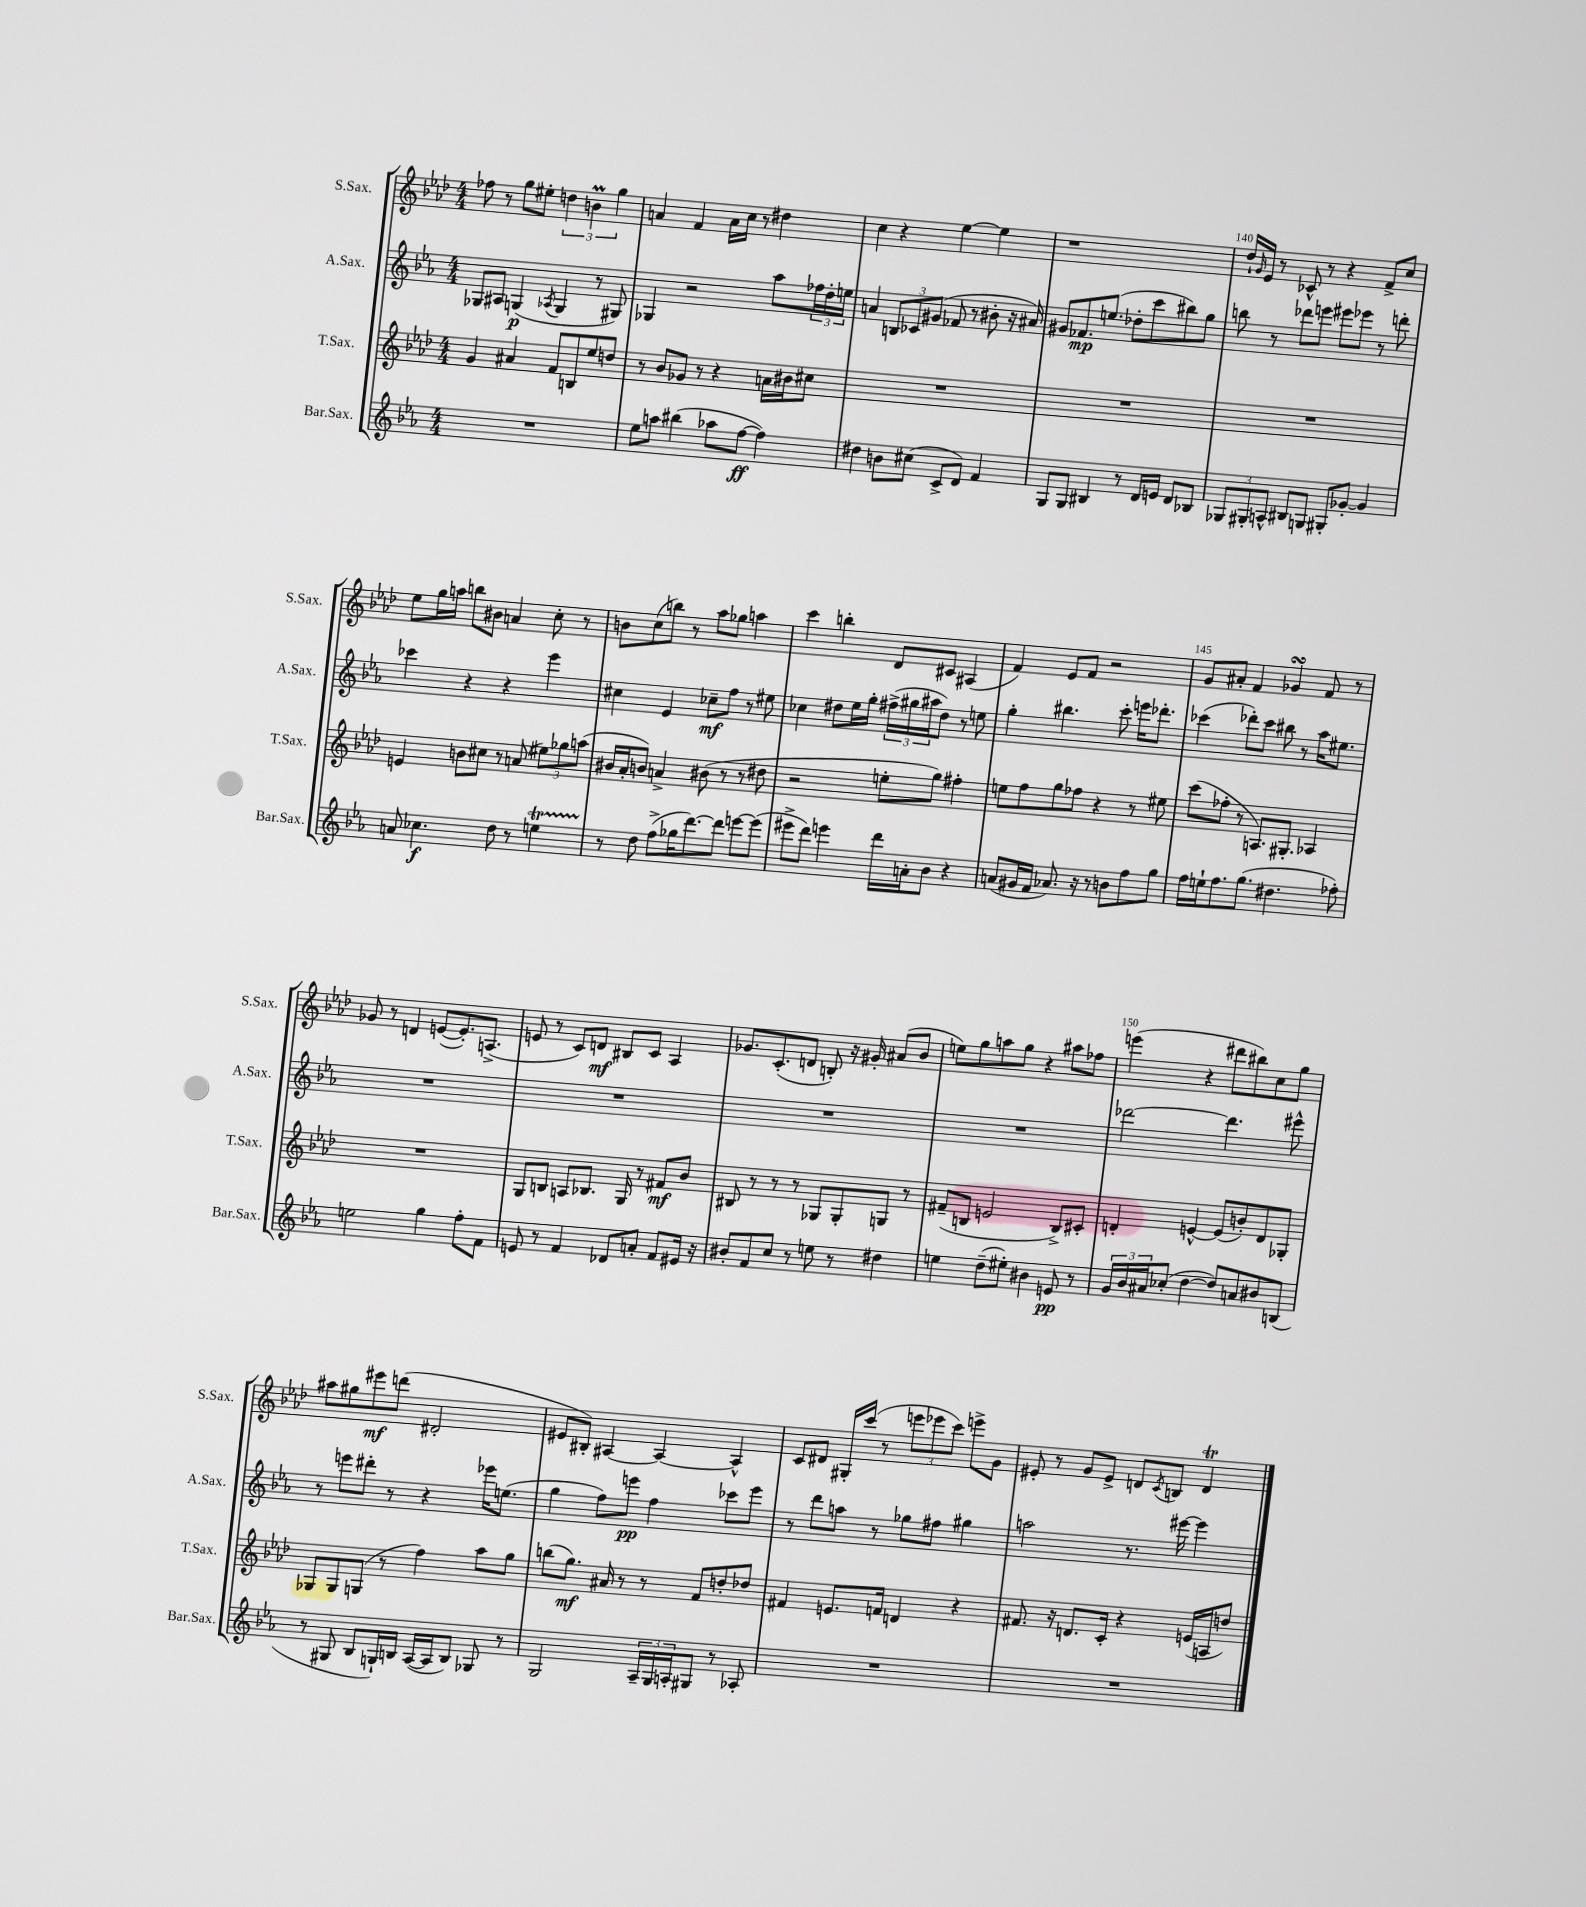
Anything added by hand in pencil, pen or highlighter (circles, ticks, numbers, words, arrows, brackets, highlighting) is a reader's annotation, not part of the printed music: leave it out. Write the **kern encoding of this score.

**kern	**dynam	**kern	**dynam	**kern	**dynam	**kern	**dynam
*part4	*part4	*part3	*part3	*part2	*part2	*part1	*part1
*staff4	*staff4	*staff3	*staff3	*staff2	*staff2	*staff1	*staff1
*I"Bar.Sax.	*	*I"T.Sax.	*	*I"A.Sax.	*	*I"S.Sax.	*
*I'Bar.Sax.	*	*I'T.Sax.	*	*I'A.Sax.	*	*I'S.Sax.	*
*clefG2	*	*clefG2	*	*clefG2	*	*clefG2	*
*k[b-e-a-]	*	*k[b-e-a-d-]	*	*k[b-e-a-]	*	*k[b-e-a-d-]	*
*M4/4	*	*M4/4	*	*M4/4	*	*M4/4	*
=136	=136	=136	=136	=136	=136	=136	=136
1r	.	4g/	.	8G-X/L	.	8ff-X\	.
.	.	.	.	8A#X/J	.	8r	.
.	.	4a#X/	.	(4Gn/	p	8gg\L	.
.	.	.	.	.	.	8ee#X'\J	.
.	.	.	.	8qA-X/	.	.	.
.	.	8f/L	.	4G/	.	6ddn\	.
.	.	8Bn/	.	.	.	.	.
.	.	.	.	.	.	6bnm\	.
.	.	8ee-/	.	8r	.	.	.
.	.	.	.	.	.	6gg\	.
.	.	8ddn/J	.	8G#X/)	.	.	.
=137	=137	=137	=137	=137	=137	=137	=137
8ee-\L	.	8r	.	4G-X/	.	4an/	.
8aan\J	.	8b-/L	.	.	.	.	.
(4bb#X\	.	8g-X/J	.	2r	.	4f/	.
.	.	8r	.	.	.	.	.
8aa-X\L	.	4r	.	.	.	16a\LL	.
.	.	.	.	.	.	16cc\JJ	.
[8ff\J	ff	.	.	.	.	8r	.
4ff\])	.	16an\LL	.	8aa-\L	.	4dd#X\	.
.	.	16b#X\J	.	.	.	.	.
.	.	8cc#X\J	.	24ff-X\L	.	.	.
.	.	.	.	24dd'\	.	.	.
.	.	.	.	24een\JJ	.	.	.
=138	=138	=138	=138	=138	=138	=138	=138
4dd#X\	.	1r	.	4an/	.	4cc\	.
8bn\L	.	.	.	12Bn/L	.	4r	.
.	.	.	.	12c-X/	.	.	.
(8cc#X\J	.	.	.	.	.	.	.
.	.	.	.	(12g#X/J	.	.	.
8c^/L	.	.	.	8f-X/	.	[4ee-\	.
8d/J)	.	.	.	8r	.	.	.
4f/	.	.	.	8b#X'\	.	4ee-\]	.
.	.	.	.	16r	.	.	.
.	.	.	.	16a#X/)	.	.	.
=139	=139	=139	=139	=139	=139	=139	=139
8G/L	.	1r	.	8g#X/L	.	1r	.
8G/J	.	.	.	8.f-X/	mp	.	.
4B#X/	.	.	.	.	.	.	.
.	.	.	.	(8.een/J	.	.	.
8r	.	.	.	8dd-X'\L	.	.	.
16d/LL	.	.	.	8ccc\	.	.	.
16en/JJ	.	.	.	.	.	.	.
8d/L	.	.	.	8bb#X\)	.	.	.
8B-X/J	.	.	.	8gg\J	.	.	.
=140	=140	=140	=140	=140	=140	=140	=140
12G-X/L	.	1r	.	8bbn\	.	16dd-`/LL	.
.	.	.	.	.	.	16qqg/	.
.	.	.	.	.	.	16e-/JJ	.
12G#X'/	.	.	.	.	.	.	.
.	.	.	.	8r	.	8r	.
12An^^/J	.	.	.	.	.	.	.
8B#X/L	.	.	.	8ddd-X\L	.	8c-X^^/	.
8Gn/J	.	.	.	8eeen\J	.	8r	.
8G#X'/L	.	.	.	8eee#X\L	.	4r	.
[8g-X'/J	.	.	.	8eee-X\J	.	.	.
4g-/]	.	.	.	8r	.	8f^/L	.
.	.	.	.	8dddn'\	.	8cc/J	.
!!LO:LB:g=z
=141	=141	=141	=141	=141	=141	=141	=141
8an/	.	4en/	.	4ccc-X\	.	8ee-\L	.
4.cc-X\	f	.	.	.	.	16gg\L	.
.	.	.	.	.	.	16aan\JJ	.
.	.	8bn\L	.	4r	.	8bbn\L	.
.	.	8cc#X\J	.	.	.	8b#X\J	.
8dd\	.	8r	.	4r	.	4an/	.
8r	.	(8an/	.	.	.	.	.
4eent\	.	12ee#X\L)	.	4eee-\	.	8cc'\	.
.	.	12gg-X\	.	.	.	.	.
.	.	.	.	.	.	8r	.
.	.	(12aan\J	.	.	.	.	.
=142	=142	=142	=142	=142	=142	=142	=142
8r	.	16b#X/LL	.	4cc#X\	.	8bn\L	.
.	.	16a-'/J	.	.	.	.	.
8dd\	.	8bn/J)	.	.	.	(8cc\	.
(8ff^\L	.	4an^/	.	4e-/	.	8bbn\J)	.
16gg-X\K	.	.	.	.	.	8r	.
[8.ddd\)	.	.	.	.	.	.	.
.	.	(8b#X\	.	8cc-X~\L	mf	8aa-\L	.
8ddd\J]	.	8r	.	8ff\J	.	8gg-X\J	.
[8eeen\L	.	8r	.	8r	.	4aan\	.
(8eee\J]	.	8dd#X\	.	8ee#X\	.	.	.
=143	=143	=143	=143	=143	=143	=143	=143
8eee#X^\L	.	2r	.	4cc-X\	.	4ccc\	.
8ddd\J)	.	.	.	.	.	.	.
4eeen\	.	.	.	8dd#X\L	.	4bbn'\	.
.	.	.	.	16ee-\L	.	.	.
.	.	.	.	16gg'\JJ	.	.	.
16ddd\LL	.	8een'\L	.	(24ff#X^\LL	.	8d-/L	.
.	.	.	.	24gg#X\	.	.	.
16an'\J	.	.	.	.	.	.	.
.	.	.	.	24aa#X\J	.	.	.
8b-\J	.	8gg\J)	.	8dd#\J)	.	8c#X/J	.
4r	.	4ff#X'\	.	8r	.	(4A#X/	.
.	.	.	.	8een\	.	.	.
=144	=144	=144	=144	=144	=144	=144	=144
(8an/L	.	8een\L	.	4gg'\	.	4f/)	.
16g#X/L	.	8ff\	.	.	.	.	.
16f/JJ	.	.	.	.	.	.	.
8.a-X/)	.	8gg\	.	4.bb#X\	.	8e-/L	.
.	.	8ff-X\J	.	.	.	8f/J	.
16r	.	.	.	.	.	.	.
8r	.	4r	.	.	.	2r	.
8bn\L	.	.	.	8ccc'\	.	.	.
8ff\	.	8r	.	16eeen\KL	.	.	.
.	.	.	.	8.ddd-X'\J	.	.	.
8gg\J	.	8ee#X\	.	.	.	.	.
=145	=145	=145	=145	=145	=145	=145	=145
16ff\LL	.	(8ccc\L	.	(4ccc-X\	.	8g/L	.
16een`\J	.	.	.	.	.	.	.
8.ff\	.	8ff-X'\J	.	.	.	8a#X'/J	.
.	.	8r	.	8ddd-X'\L)	.	4f/	.
(8.gg\J	.	.	.	.	.	.	.
.	.	8.An/L)	.	8ccc-\J	.	.	.
4.dd#X\	.	.	.	8bb#X\	.	4g-XsSSs/	.
.	.	8.G#X'/J	.	.	.	.	.
.	.	.	.	8r	.	.	.
.	.	4A-X/	.	16aa-\KL	.	8f/	.
.	.	.	.	8.ee#X\J	.	.	.
8ff-X'\)	.	.	.	.	.	8r	.
!!LO:LB:g=z
=146	=146	=146	=146	=146	=146	=146	=146
2een\	.	1r	.	1r	.	8g-X/	.
.	.	.	.	.	.	8r	.
.	.	.	.	.	.	4dn/	.
4gg\	.	.	.	.	.	([8en/L	.
.	.	.	.	.	.	8.e'/])	.
8ff'\L	.	.	.	.	.	.	.
.	.	.	.	.	.	(8.An^/J	.
8f\J	.	.	.	.	.	.	.
=147	=147	=147	=147	=147	=147	=147	=147
8en/	.	8G/L	.	1r	.	8en/	.
8r	.	8Bn/J	.	.	.	8r	.
4f/	.	8An/L	.	.	.	8c/L)	.
.	.	8.B-X/J	.	.	.	8dn/J	mf
8d-X/L	.	.	.	.	.	8B#X/L	.
.	.	16G/	.	.	.	.	.
8an'/J	.	8r	.	.	.	8c/J	.
8f/L	.	8f#X/L	mf	.	.	4A-/	.
16e#X/Jk	.	8b-/J	.	.	.	.	.
16r	.	.	.	.	.	.	.
=148	=148	=148	=148	=148	=148	=148	=148
8b#X'/L	.	8B#X/	.	1r	.	8.g-X/L	.
8f/	.	8r	.	.	.	.	.
.	.	.	.	.	.	(8.c'/	.
8cc/J	.	8r	.	.	.	.	.
8r	.	8r	.	.	.	8dn/J	.
8een\	.	8G-X/L	.	.	.	8Bn'/)	.
8r	.	8G-'/	.	.	.	16r	.
.	.	.	.	.	.	16g#X'/	.
4dd#X\	.	8Gn/J	.	.	.	(8a#X/L	.
.	.	8r	.	.	.	8b-/J	.
=149	=149	=149	=149	=149	=149	=149	=149
4een\	.	(8f#X~/L	.	1r	.	8een\L)	.
.	.	8Bn/J	.	.	.	8gg\	.
(8dd~\L	.	2en/	.	.	.	8aan\	.
8ee#X'\J)	.	.	.	.	.	8gg\J	.
4b#X\	.	.	.	.	.	4r	.
8en/	pp	8B^/L)	.	.	.	8aa#X\L	.
8r	.	8c#X'/J	.	.	.	8ff-X\J	.
=150	=150	=150	=150	=150	=150	=150	=150
24g/LL	.	4dn'/	.	[2ddd-X\	.	(4eeen\	.
24b-/	.	.	.	.	.	.	.
24a#X/J	.	.	.	.	.	.	.
(8cc-X'/J	.	.	.	.	.	.	.
[4dd\	.	[4en^^/	.	.	.	4r	.
8dd/L])	.	(8e/L]	.	4.ddd-\]	.	8ddd#X\L	.
8an/	.	8bn'/)	.	.	.	8bb#X\)	.
8b#X/	.	8d/	.	.	.	8cc\	.
(8Bn/J	.	8G-X'/J	.	8eee#X^^\	.	8gg\J	.
!!LO:LB:g=z
=151	=151	=151	=151	=151	=151	=151	=151
8r	.	8G-X/L	.	8r	.	8aa#X\L	.
8G#X/	.	8G-/	.	8eeen\L	.	8gg#X\	.
8B-/L	.	(8Gn/J	.	8ddd#X'\J	.	8eee#X\	mf
16Gn`/L)	.	8r	.	8r	.	(8dddn\J	.
16Bn/JJ	.	.	.	.	.	.	.
([16A-/LL	.	4ff\)	.	4r	.	2d#X'/	.
16A-/J]	.	.	.	.	.	.	.
8B/J)	.	.	.	.	.	.	.
8G-X/	.	8aa-\L	.	16eee-X\KL	.	.	.
.	.	.	.	(8.een\J	.	.	.
8r	.	8gg\J	.	.	.	.	.
=152	=152	=152	=152	=152	=152	=152	=152
2G/	.	(8bbn\L	.	4gg\	.	8e#X/L	.
.	.	8.gg\J)	mf	.	.	8B#X'/J)	.
.	.	.	.	8ff\L)	.	[4A#X/	.
.	.	16a#X/	.	.	.	.	.
.	.	8r	.	8eeen\J	pp	.	.
24A-~/LL	.	8r	.	4ff\	.	4A#/_	.
24G/	.	.	.	.	.	.	.
24An'/J	.	.	.	.	.	.	.
8G#X/J	.	8f/L	.	.	.	.	.
8r	.	8ddn'/	.	8ccc-X\L	.	4A#^^/]	.
8A-X'/	.	8dd-X/J	.	8eee\J	.	.	.
=153	=153	=153	=153	=153	=153	=153	=153
1r	.	4f#X/	.	8r	.	8c/L	.
.	.	.	.	8ddd\L	.	8d#X/J	.
.	.	8.en/L	.	8aan\J	.	16G#X'/LL	.
.	.	.	.	.	.	(16ccc/JJ	.
.	.	.	.	8r	.	8r	.
.	.	16fn/Jk	.	.	.	.	.
.	.	4dn/	.	8gg-X\L	.	12eeen\L	.
.	.	.	.	.	.	12eee-X\	.
.	.	.	.	8ff#X\J	.	.	.
.	.	.	.	.	.	12ccc\J)	.
.	.	4r	.	4gg#X\	.	8eeen^\L	.
.	.	.	.	.	.	8g\J	.
=154	=154	=154	=154	=154	=154	=154	=154
1r	.	8.f#X/	.	2aan\	.	8e#X'/	.
.	.	.	.	.	.	8r	.
.	.	16r	.	.	.	.	.
.	.	8.dn/L	.	.	.	8g/L	.
.	.	.	.	.	.	8e#^/J	.
.	.	16c'/Jk	.	.	.	.	.
.	.	4r	.	8.r	.	8dn/L	.
.	.	.	.	.	.	8qc/	.
.	.	.	.	.	.	8Bn/J	.
.	.	.	.	[16eee#X\	.	.	.
.	.	(16en/LL	.	4eee#\]	.	4dt/	.
.	.	16An/J	.	.	.	.	.
.	.	8ddn/J)	.	.	.	.	.
==	==	==	==	==	==	==	==
*-	*-	*-	*-	*-	*-	*-	*-
